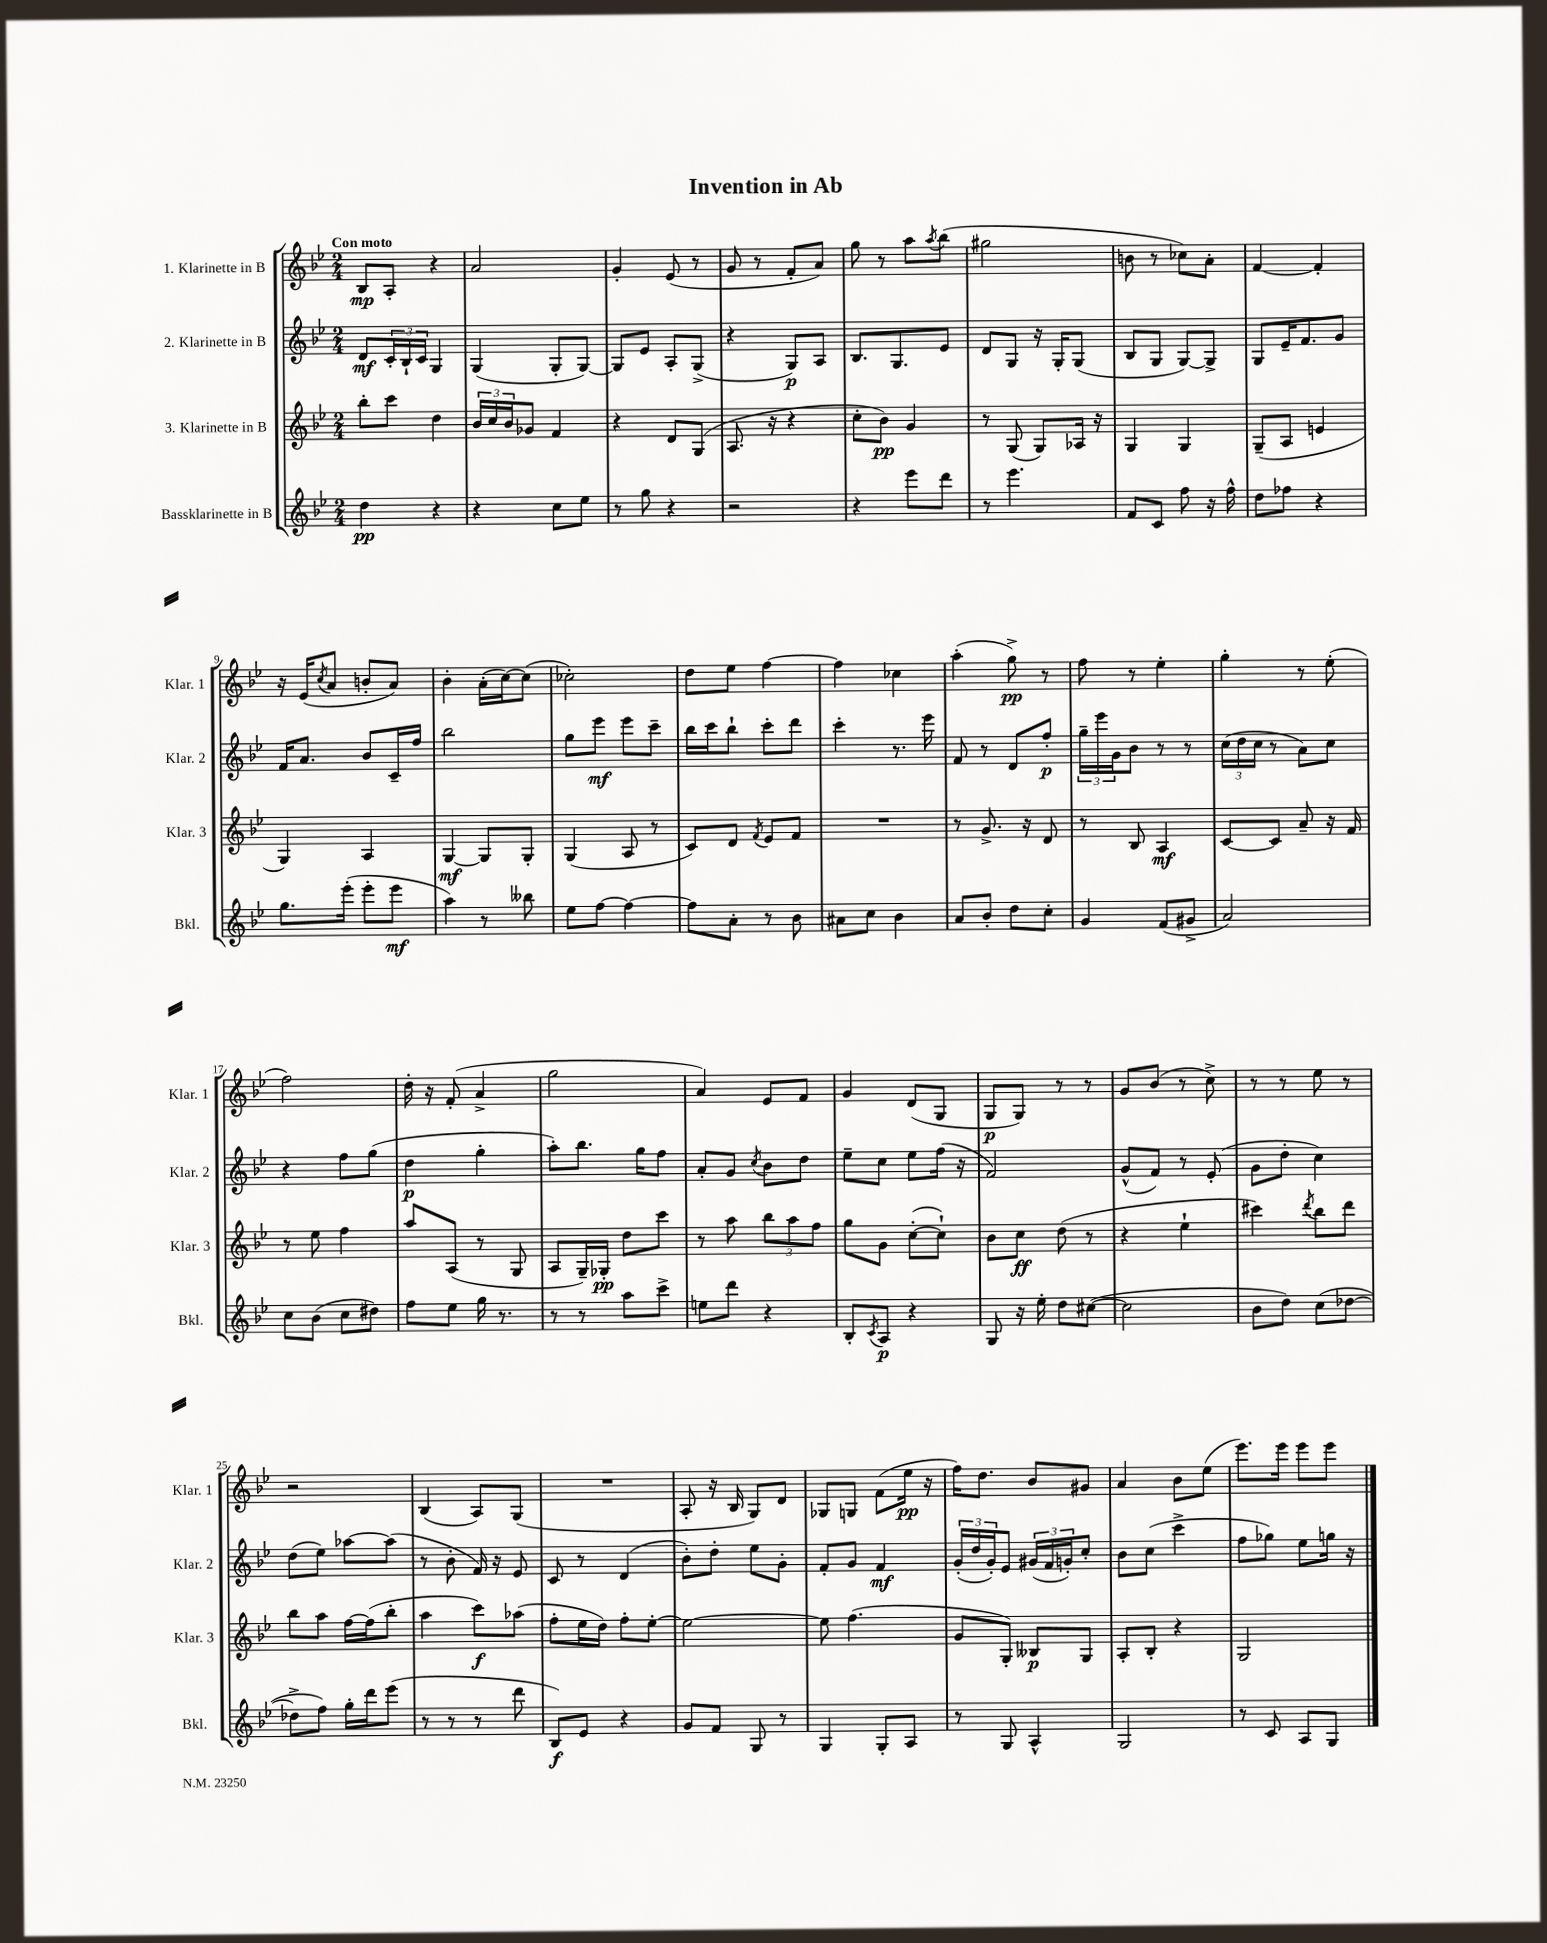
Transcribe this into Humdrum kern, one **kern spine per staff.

**kern	**dynam	**kern	**dynam	**kern	**dynam	**kern	**dynam
*part4	*part4	*part3	*part3	*part2	*part2	*part1	*part1
*staff4	*staff4	*staff3	*staff3	*staff2	*staff2	*staff1	*staff1
*I"Bassklarinette in B	*	*I"3. Klarinette in B	*	*I"2. Klarinette in B	*	*I"1. Klarinette in B	*
*I'Bkl.	*	*I'Klar. 3	*	*I'Klar. 2	*	*I'Klar. 1	*
*clefG2	*	*clefG2	*	*clefG2	*	*clefG2	*
*k[b-e-]	*	*k[b-e-]	*	*k[b-e-]	*	*k[b-e-]	*
*M2/4	*	*M2/4	*	*M2/4	*	*M2/4	*
=1	=1	=1	=1	=1	=1	=1	=1
!	!	!	!	!	!	!LO:TX:a:B:t=Con moto	!
4dd\	pp	8bb-'\L	.	8d/L	mf	8B-/L	mp
.	.	8ccc\J	.	24c'/L	.	8A'/J	.
.	.	.	.	24B-`/	.	.	.
.	.	.	.	24c/JJ	.	.	.
4r	.	4dd\	.	4G/	.	4r	.
=2	=2	=2	=2	=2	=2	=2	=2
4r	.	24b-/LL	.	(4G/	.	2a/	.
.	.	24cc/	.	.	.	.	.
.	.	24b-/J	.	.	.	.	.
.	.	8g-X/J	.	.	.	.	.
8cc\L	.	4f/	.	8G'/L	.	.	.
8ee-\J	.	.	.	[8G/J)	.	.	.
=3	=3	=3	=3	=3	=3	=3	=3
8r	.	4r	.	8G/L]	.	4g'/	.
8gg\	.	.	.	8e-/J	.	.	.
4r	.	8d/L	.	8A'/L	.	(8e-/	.
.	.	(8G/J	.	(8G^/J	.	8r	.
=4	=4	=4	=4	=4	=4	=4	=4
2r	.	8.A/	.	4r	.	8g/	.
.	.	.	.	.	.	8r	.
.	.	16r	.	.	.	.	.
.	.	4r	.	8G/L)	p	8f'/L	.
.	.	.	.	8A/J	.	8a/J)	.
=5	=5	=5	=5	=5	=5	=5	=5
4r	.	8cc'\L	.	8.B-/L	.	8gg\	.
.	.	8b-\J)	pp	.	.	8r	.
.	.	.	.	8.G/	.	.	.
8eee-\L	.	4g/	.	.	.	8aa\L	.
.	.	.	.	.	.	8qaa/	.
8ddd\J	.	.	.	8e-/J	.	(8bb-\J	.
=6	=6	=6	=6	=6	=6	=6	=6
8r	.	8r	.	8d/L	.	2gg#X\	.
4.eee-\	.	(8G/	.	8G/J	.	.	.
.	.	8G/L)	.	16r	.	.	.
.	.	.	.	16G'/KL	.	.	.
.	.	16A-X/Jk	.	(8G/J	.	.	.
.	.	16r	.	.	.	.	.
=7	=7	=7	=7	=7	=7	=7	=7
8f/L	.	4G/	.	8B-/L	.	8bn\	.
8c/J	.	.	.	8G/J	.	8r	.
8ff\	.	4G/	.	[8G/L)	.	8cc-X\L)	.
16r	.	.	.	8G^/J]	.	8a'\J	.
16ff^^\	.	.	.	.	.	.	.
=8	=8	=8	=8	=8	=8	=8	=8
8dd\L	.	(8G~/L	.	8G/L	.	[4f/	.
8ff-X\J	.	8A/J	.	16e-~/K	.	.	.
.	.	.	.	8.f/	.	.	.
4r	.	4en/	.	.	.	4f'/]	.
.	.	.	.	8g/J	.	.	.
!!LO:LB:g=z
=9	=9	=9	=9	=9	=9	=9	=9
8.gg\L	.	4G/)	.	16f/KL	.	16r	.
.	.	.	.	8.a/J	.	(16e-/KL	.
.	.	.	.	.	.	8qcc/	.
.	.	.	.	.	.	8a/J	.
(16eee-'\Jk	.	.	.	.	.	.	.
8eee-'\L	.	4A/	.	8b-/L	.	8bn'/L	.
8eee-\J	mf	.	.	16c~/L	.	8a/J)	.
.	.	.	.	16ff/JJ	.	.	.
=10	=10	=10	=10	=10	=10	=10	=10
4aa\)	.	[4G/	mf	2bb-\	.	4b-'\	.
8r	.	8G/L]	.	.	.	(16a'\LL	.
.	.	.	.	.	.	[16cc\J)	.
8bb--X\	.	8G'/J	.	.	.	(8cc\J]	.
=11	=11	=11	=11	=11	=11	=11	=11
8ee-\L	.	(4G/	.	8gg\L	.	2cc-X'\)	.
[8ff\J	.	.	.	8eee-\J	mf	.	.
4ff\_	.	8A/	.	8eee-\L	.	.	.
.	.	8r	.	8ccc~\J	.	.	.
=12	=12	=12	=12	=12	=12	=12	=12
8ff\L]	.	8c/L)	.	16bb-\LL	.	8dd\L	.
.	.	.	.	16ccc\J	.	.	.
8a'\J	.	8d/J	.	8bb-`\J	.	8ee-\J	.
.	.	8qf/	.	.	.	.	.
8r	.	8e-/L	.	8ccc'\L	.	[4ff\	.
8b-\	.	8f/J	.	8ddd\J	.	.	.
=13	=13	=13	=13	=13	=13	=13	=13
8a#X\L	.	2r	.	4ccc'\	.	4ff\]	.
8cc\J	.	.	.	.	.	.	.
4b-\	.	.	.	8.r	.	4cc-X\	.
.	.	.	.	16eee-\	.	.	.
=14	=14	=14	=14	=14	=14	=14	=14
8a/L	.	8r	.	8f/	.	(4aa'\	.
8b-'/J	.	8.g^/	.	8r	.	.	.
8dd\L	.	.	.	8d/L	.	8gg^\)	pp
.	.	16r	.	.	.	.	.
8cc'\J	.	8d/	.	8ff'/J	p	8r	.
=15	=15	=15	=15	=15	=15	=15	=15
4g/	.	8r	.	24gg~\LL	.	8ff\	.
.	.	.	.	24eee-\	.	.	.
.	.	.	.	24g\J	.	.	.
.	.	8B-/	.	8b-\J	.	8r	.
(8f/L	.	4A/	mf	8r	.	4ee-'\	.
8g#X^/J	.	.	.	8r	.	.	.
=16	=16	=16	=16	=16	=16	=16	=16
2a/)	.	[8c/L	.	(24cc\LL	.	4gg'\	.
.	.	.	.	24dd\	.	.	.
.	.	.	.	24cc\JJ	.	.	.
.	.	8c/J]	.	8r	.	.	.
.	.	8a~/	.	8a\L)	.	8r	.
.	.	16r	.	8cc\J	.	(8ee-'\	.
.	.	16f/	.	.	.	.	.
!!LO:LB:g=z
=17	=17	=17	=17	=17	=17	=17	=17
8cc\L	.	8r	.	4r	.	2ff\)	.
(8b-\J	.	8ee-\	.	.	.	.	.
8cc\L	.	4ff\	.	8ff\L	.	.	.
8dd#X\J)	.	.	.	(8gg\J	.	.	.
=18	=18	=18	=18	=18	=18	=18	=18
8ff\L	.	8aa/L	.	4dd\	p	16dd'\	.
.	.	.	.	.	.	16r	.
8ee-\J	.	(8A/J	.	.	.	(8f'/	.
16gg\	.	8r	.	4gg'\	.	4a^/	.
8.r	.	.	.	.	.	.	.
.	.	8G/	.	.	.	.	.
=19	=19	=19	=19	=19	=19	=19	=19
8r	.	8A/L	.	8aa'\L)	.	2gg\	.
8r	.	16G~/L)	.	8.bb-\J	.	.	.
.	.	16G-X'/JJ	pp	.	.	.	.
8aa\L	.	8dd\L	.	.	.	.	.
.	.	.	.	16gg\KL	.	.	.
8ccc^\J	.	8ccc\J	.	8ff\J	.	.	.
=20	=20	=20	=20	=20	=20	=20	=20
8een\L	.	8r	.	8a'/L	.	4a/)	.
8ddd\J	.	8aa\	.	8g/J	.	.	.
.	.	.	.	8qcc/	.	.	.
4r	.	12bb-\L	.	8b-\L	.	8e-/L	.
.	.	12aa\	.	.	.	.	.
.	.	.	.	8dd\J	.	8f/J	.
.	.	12ff\J	.	.	.	.	.
=21	=21	=21	=21	=21	=21	=21	=21
8B-'/L	.	8gg\L	.	8ee-~\L	.	4g/	.
8qc/	.	.	.	.	.	.	.
8A/J	p	8g\J	.	8cc\J	.	.	.
4r	.	([8cc'\L	.	8ee-\L	.	(8d/L	.
.	.	8cc`\J])	.	(16ff\Jk	.	8G/J	.
.	.	.	.	16r	.	.	.
=22	=22	=22	=22	=22	=22	=22	=22
8G/	.	8b-\L	.	2f/)	.	8G/L	p
16r	.	8cc\J	ff	.	.	8G/J)	.
16ee-'\	.	.	.	.	.	.	.
8dd\L	.	(8dd\	.	.	.	8r	.
([8cc#X\J	.	8r	.	.	.	8r	.
=23	=23	=23	=23	=23	=23	=23	=23
2cc#\]	.	4r	.	(8g^^/L	.	8g/L	.
.	.	.	.	8f/J)	.	(8b-/J	.
.	.	4ee-`\	.	8r	.	8r	.
.	.	.	.	(8e-'/	.	8cc^\)	.
=24	=24	=24	=24	=24	=24	=24	=24
8b-\L	.	4ccc#X\)	.	8g\L	.	8r	.
8dd\J)	.	.	.	8dd'\J	.	8r	.
.	.	8qddd/	.	.	.	.	.
(8cc\L	.	8bb-\L	.	4cc\)	.	8ee-\	.
[8dd-X\J	.	8ddd\J	.	.	.	8r	.
!!LO:LB:g=z
=25	=25	=25	=25	=25	=25	=25	=25
8dd-X^\L]	.	8bb-\L	.	(8dd\L	.	2r	.
8ff\J)	.	8aa\J	.	8ee-\J)	.	.	.
16gg'\LL	.	[16ff\LL	.	[8aa-X\L	.	.	.
16ddd\J	.	(16ff\J]	.	.	.	.	.
(8eee-\J	.	8bb-'\J	.	(8aa-\J]	.	.	.
=26	=26	=26	=26	=26	=26	=26	=26
8r	.	4aa\	.	8r	.	(4B-/	.
8r	.	.	.	8b-'\	.	.	.
8r	.	8ccc\L)	f	16f/)	.	8A/L)	.
.	.	.	.	16r	.	.	.
8ddd\	.	(8aa-X\J	.	8e-/	.	(8G/J	.
=27	=27	=27	=27	=27	=27	=27	=27
8B-/L)	f	8ff'\L	.	8c/	.	2r	.
8e-/J	.	16ee-\L	.	8r	.	.	.
.	.	16dd\JJ)	.	.	.	.	.
4r	.	8ff'\L	.	(4d/	.	.	.
.	.	[8ee-'\J	.	.	.	.	.
=28	=28	=28	=28	=28	=28	=28	=28
8g/L	.	2ee-\_	.	8b-'\L)	.	8A'/	.
8f/J	.	.	.	8dd'\J	.	16r	.
.	.	.	.	.	.	16B-/	.
8G/	.	.	.	8ee-\L	.	8G/L)	.
8r	.	.	.	8g'\J	.	8d/J	.
=29	=29	=29	=29	=29	=29	=29	=29
4G/	.	8ee-\]	.	8f'/L	.	8G-X/L	.
.	.	(4.ff\	.	8g/J	.	8Gn/J	.
8G'/L	.	.	.	4f/	mf	(8f\L	.
8A/J	.	.	.	.	.	16ee-\Jk	pp
.	.	.	.	.	.	16r	.
=30	=30	=30	=30	=30	=30	=30	=30
8r	.	8g/L	.	(24g'/LL	.	16ff\KL)	.
.	.	.	.	24dd/	.	.	.
.	.	.	.	.	.	8.dd\J	.
.	.	.	.	24g'/J)	.	.	.
8G/	.	8G'/J)	.	8e-/J	.	.	.
4A^^/	.	8B--X/L	p	(24g#X/LL	.	8b-/L	.
.	.	.	.	24f/	.	.	.
.	.	.	.	24gn'/J)	.	.	.
.	.	8G/J	.	8cc'/J	.	8g#X/J	.
=31	=31	=31	=31	=31	=31	=31	=31
2G/	.	8A'/L	.	8b-\L	.	4a/	.
.	.	8B-'/J	.	(8cc\J	.	.	.
.	.	4r	.	4ccc^\	.	8b-\L	.
.	.	.	.	.	.	(8ee-\J	.
=32	=32	=32	=32	=32	=32	=32	=32
8r	.	2G/	.	8ff\L	.	8.eee-\L)	.
8c/	.	.	.	8gg-X\J)	.	.	.
.	.	.	.	.	.	16eee-\Jk	.
8A/L	.	.	.	8ee-\L	.	8eee-\L	.
8G/J	.	.	.	16ggn\Jk	.	8eee-\J	.
.	.	.	.	16r	.	.	.
==	==	==	==	==	==	==	==
*-	*-	*-	*-	*-	*-	*-	*-
